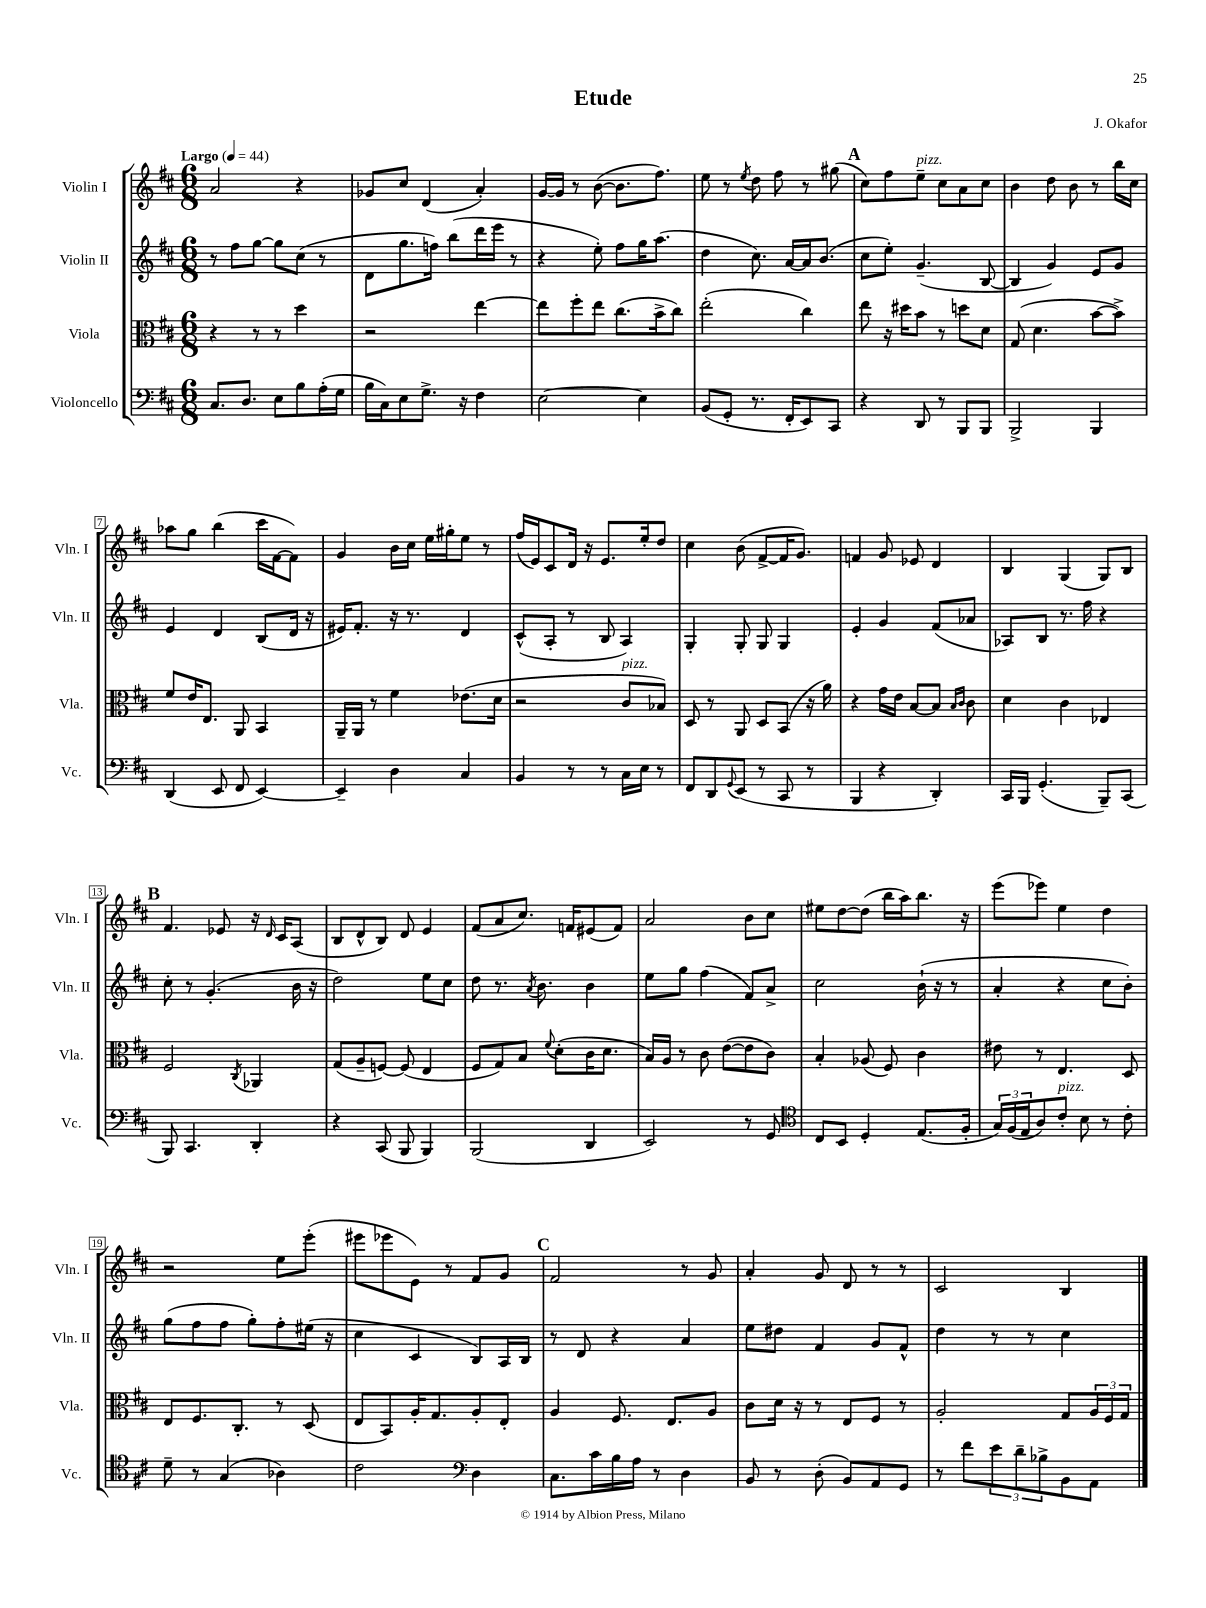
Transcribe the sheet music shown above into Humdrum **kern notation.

**kern	**kern	**kern	**kern
*part4	*part3	*part2	*part1
*staff4	*staff3	*staff2	*staff1
*I"Violoncello	*I"Viola	*I"Violin II	*I"Violin I
*I'Vc.	*I'Vla.	*I'Vln. II	*I'Vln. I
*clefF4	*clefC3	*clefG2	*clefG2
*k[f#c#]	*k[f#c#]	*k[f#c#]	*k[f#c#]
*M6/8	*M6/8	*M6/8	*M6/8
*MM44	*MM44	*MM44	*MM44
=1	=1	=1	=1
!	!	!	!LO:TX:a:B:t=Largo
8.C#/L	4r	8r	2a/
.	.	8ff#\L	.
8.D/J	.	.	.
.	8r	[8gg\J	.
8E\L	8r	8gg\L]	.
8B\	4dd\	(8cc#\J	4r
(16A'\L	.	8r	.
16G\JJ	.	.	.
=2	=2	=2	=2
16B\LL	2r	8d\L	8g-X/L
16C#\J)	.	.	.
8E\	.	8.gg\	8cc#/J
8.G^\J	.	.	(4d/
.	.	16ffn\Jk)	.
.	.	(8bb\L	.
16r	.	.	.
4F#\	[4ee\	16ddd\L	4a'/)
.	.	16eee\JJ	.
.	.	8r	.
=3	=3	=3	=3
[2E\	8ee\L]	4r	[16g/LL
.	.	.	16g/JJ]
.	8ff#'\	.	8r
.	8ee\J	8ee'\)	([8b\
.	(8.cc#\L	8ff#\L	8.b\L]
4E\]	.	16gg\K	.
.	16b^\k	(8.aa\J	8.ff#\J)
.	8cc#\J)	.	.
=4	=4	=4	=4
(8BB/L	(2ee'\	4dd\	8ee\
8GG'/J	.	.	8r
.	.	.	8qee/
8.r	.	8.cc#\)	8dd\
.	.	.	8ff#\
16FF#'/KL	.	[16a/LL	.
8EE/)	4cc#\)	16a/J]	8r
.	.	(8.b/J	.
8CC#/J	.	.	(8gg#X\
!!LO:REH:place=s1:t=A
=5	=5	=5	=5
4r	8ee\	8cc#\L	8cc#\L)
.	16r	8ee'\J)	8ff#\
.	16dd#X\KL	.	.
!	!	!	!LO:TX:a:i:t=pizz.
8DD/	8b\J	(4.g~/	8ee~\J
8r	8r	.	8cc#\L
8BBB/L	8ddn\L	.	8a\
8BBB/J	8d\J	[8B/	8cc#\J
=6	=6	=6	=6
2BBB^/	(8G/	4B/]	4b\
.	4.d\	.	.
.	.	4g/)	8dd\
.	.	.	8b\
4BBB/	[8b\L	8e/L	8r
.	8b^\J])	8g/J	16bb\LL
.	.	.	16cc#\JJ
!!LO:LB:g=z
=7	=7	=7	=7
(4DD/	8f#/L	4e/	8aa-X\L
.	16e/K	.	8gg\J
.	8.E/J	.	.
8EE/	.	4d/	(4bb\
8FF#/	8AA/	.	.
[4EE/)	4BB/	(8B/L	16ccc#\LL
.	.	.	[16f#\J
.	.	16d/Jk	8f#\J])
.	.	16r	.
=8	=8	=8	=8
4EE~/]	16AA~/LL	16e#X/KL)	4g/
.	16AA/JJ	8.f#'/J	.
.	8r	.	.
4D\	4f#\	16r	16b\LL
.	.	8.r	16cc#\JJ
.	.	.	16ee\LL
.	.	.	16gg#X'\J
4C#/	(8.e-X\L	4d/	8ee\J
.	.	.	8r
.	16d\Jk	.	.
=9	=9	=9	=9
4BB/	2r	(8c#^^/L	(16ff#/LL
.	.	.	16e/J)
.	.	8A'/J	8c#/
8r	.	8r	16d/Jk
.	.	.	16r
8r	.	8B/	8.e/L
!	!LO:TX:a:i:t=pizz.	!	!
16C#\LL	8c#/L	4A/)	.
16E\JJ	.	.	16ee'/k
8r	8B-X/J)	.	8dd/J
=10	=10	=10	=10
8FF#/L	8D/	4G'/	4cc#\
8DD/	8r	.	.
8qqGG/	.	.	.
(8EE/J	8AA/	8G'/	(8b\
8r	8D/L	8G/	[8f#^/L
8CC#/	(8BB/J	4G/	16f#/K]
.	.	.	8.g/J)
8r	16r	.	.
.	16a\)	.	.
=11	=11	=11	=11
4BBB/	4r	4e'/	4fn/
4r	16g\LL	4g/	8g/
.	16e\JJ	.	.
.	[8B/L	.	8e-X/
4DD'/)	8B/J]	(8f#/L	4d/
.	16qqB/LL	.	.
.	16qqc#/JJ	.	.
.	8c#\	8a-X/J	.
=12	=12	=12	=12
16CC#/LL	4d\	8A-X/L)	4B/
16BBB/JJ	.	.	.
(4.GG'/	.	8B/J	.
.	4c#\	8.r	(4G/
.	.	16ff#\	.
8BBB~/L)	4E-X/	4r	8G/L)
(8CC#/J	.	.	8B/J
!!LO:LB:g=z
!!LO:REH:place=s1:t=B
=13	=13	=13	=13
8BBB/)	2F#/	8cc#'\	4.f#/
4.CC#/	.	8r	.
.	.	(4.g'/	.
.	.	.	8e-X/
.	8qC#/	.	.
4DD'/	4AA-X/	.	16r
.	.	.	16qqd/
.	.	.	16c#/KL
.	.	16b\	(8A/J
.	.	16r	.
=14	=14	=14	=14
4r	(8G/L	2dd\)	8B/L
.	8A~/	.	8d^^/
(8CC#/	[8Fn/J)	.	8B/J)
8BBB/	(8F/]	.	8d/
4BBB/)	4E/	8ee\L	4e/
.	.	8cc#\J	.
=15	=15	=15	=15
(2BBB/	8F#/L	8dd\	(8f#/L
.	8G/)	8.r	8a/
.	8B/J	.	8.cc#/J)
.	.	8qa/	.
.	.	8.b\	.
.	8qqf#/	.	.
.	(8d'\L	.	.
.	.	.	16fn/KL
4DD/	16c#\K	4b\	(8e#X/
.	8.d\J	.	.
.	.	.	8f/J)
=16	=16	=16	=16
2EE/)	16B/LL)	8ee\L	2a/
.	16A/JJ	.	.
.	8r	8gg\J	.
.	8c#\	(4ff#\	.
.	([8e\L	.	.
8r	8e\]	8f#/L)	8b\L
8GG/	8c#\J)	8a^/J	8cc#\J
=17	=17	=17	=17
*clefC4	*	*	*
8C#/L	4B'/	2cc#\	8ee#X\L
8BB/J	.	.	[8dd\
4D'/	(8A-X/	.	(8dd\J]
.	8F#/)	.	16bb\LL
.	.	.	16aa\J)
(8.E/L	4c#\	(16b`\	8.bb\J
.	.	16r	.
.	.	8r	.
16F#'/Jk	.	.	16r
=18	=18	=18	=18
24G/LL)	8e#X\	4a'/	(8eee\L
(24F#/	.	.	.
24E/J	.	.	.
8A/)	8r	.	8eee-X\J)
!LO:TX:a:i:t=pizz.	!	!	!
8c#'/J	4.E/	4r	4ee\
8B\	.	.	.
8r	.	8cc#\L	4dd\
8c#'\	8D/	8b'\J)	.
!!LO:LB:g=z
=19	=19	=19	=19
8d~\	8E/L	(8gg\L	2r
8r	8.F#/	8ff#\	.
(4G/	.	8ff#\J	.
.	8.C#'/J	.	.
.	.	8gg'\L)	.
4A-X\)	8r	8ff#'\	8ee\L
.	(8D/	(16ee#X\Jk	(8eee'\J
.	.	16r	.
=20	=20	=20	=20
2c#\	8E/L	4cc#\	8eee#X\L
.	8BB/)	.	8eee-X\
.	16A'/K	4c#/	8e\J)
.	8.G/	.	.
.	.	.	8r
*clefF4	*	*	*
4D\	8A'/	8B/L)	8f#/L
.	8E'/J	16A/L	8g/J
.	.	16B/JJ	.
!!LO:REH:place=s1:t=C
=21	=21	=21	=21
8.C#\L	4A/	8r	2f#/
.	.	8d/	.
16c#\L	.	.	.
16B\	8.F#/	4r	.
16A\JJ	.	.	.
8r	.	.	.
.	8.E/L	.	.
4D\	.	4a/	8r
.	8A/J	.	8g/
=22	=22	=22	=22
8BB/	8c#\L	8ee\L	4a'/
8r	16d\Jk	8dd#X\J	.
.	16r	.	.
(8D'\	8r	4f#/	8g/
8BB/L)	8E/L	.	8d/
8AA/	8F#/J	8g/L	8r
8GG/J	8r	8f#^^/J	8r
=23	=23	=23	=23
8r	2A'/	4dd\	2c#/
8f#\L	.	.	.
12e\	.	8r	.
12d~\	.	.	.
.	.	8r	.
12B-X^\	.	.	.
8BB\	8G/L	4cc#\	4B/
8AA\J	24A/L	.	.
.	24F#/	.	.
.	24G/JJ	.	.
==	==	==	==
*-	*-	*-	*-
